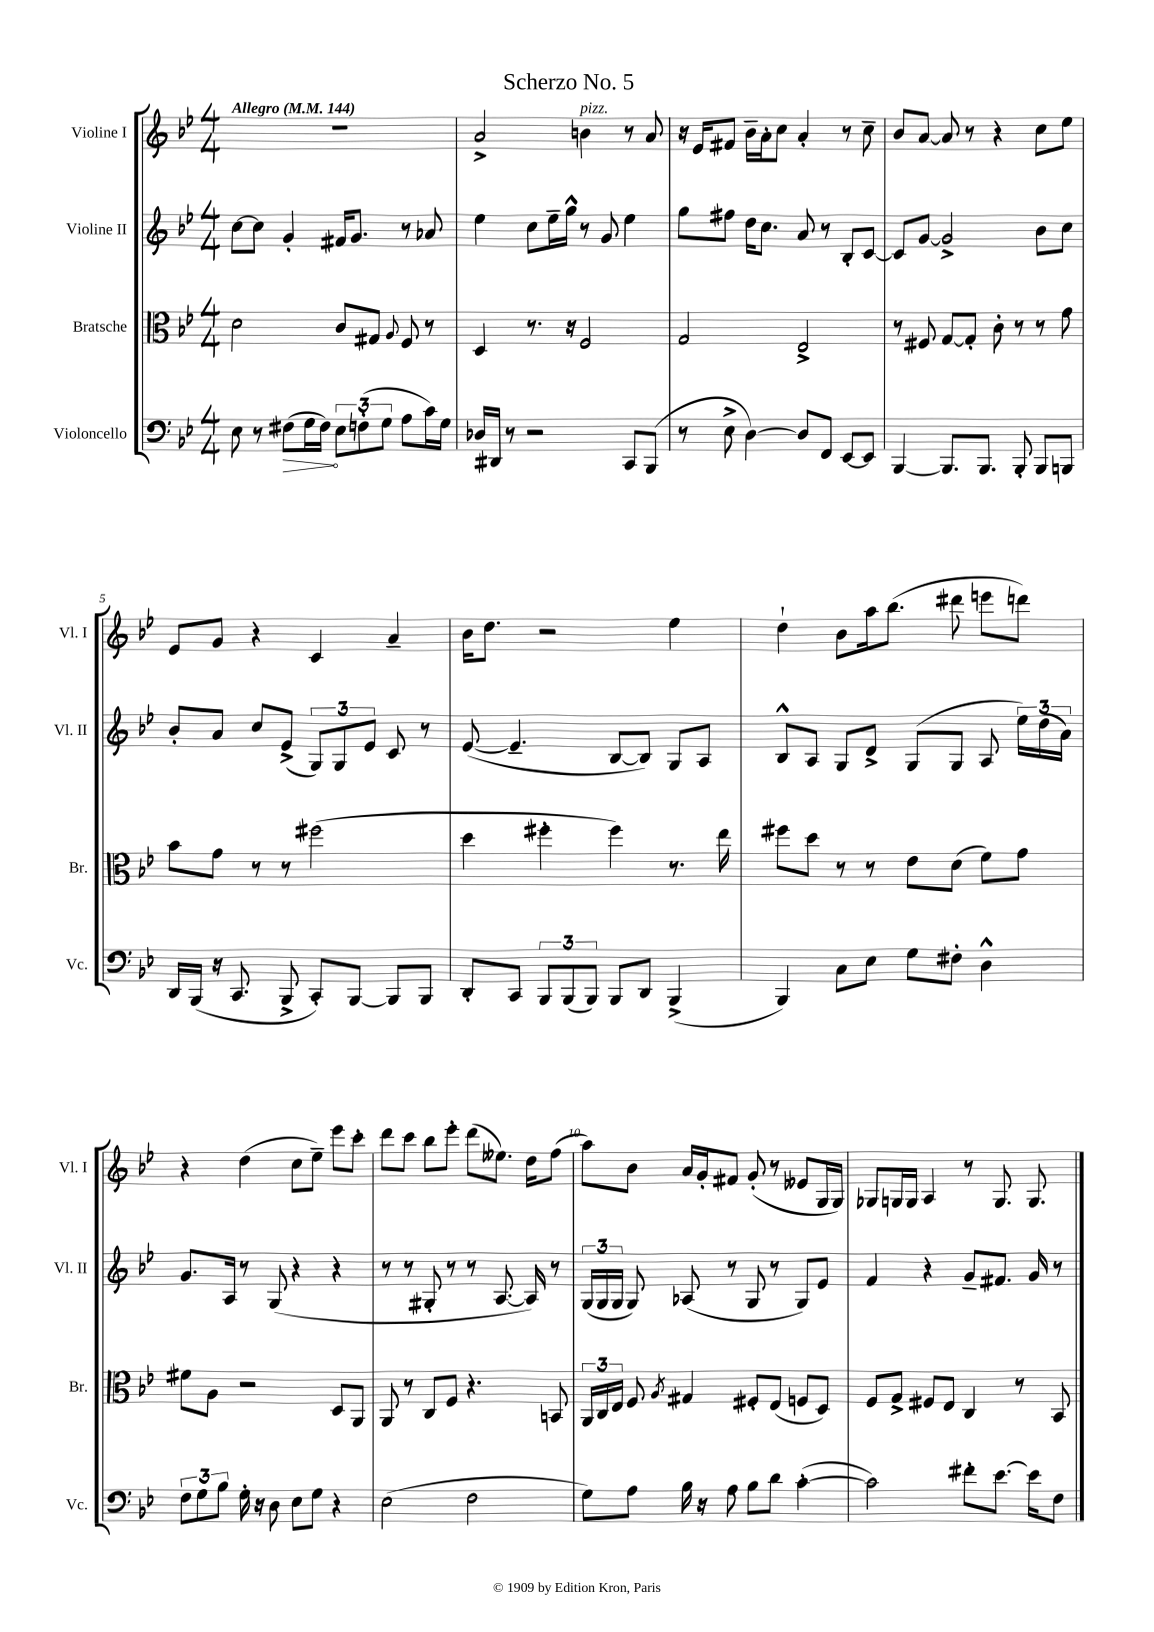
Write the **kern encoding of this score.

**kern	**dynam	**kern	**kern	**kern
*part4	*part4	*part3	*part2	*part1
*staff4	*staff4	*staff3	*staff2	*staff1
*I"Violoncello	*	*I"Bratsche	*I"Violine II	*I"Violine I
*I'Vc.	*	*I'Br.	*I'Vl. II	*I'Vl. I
*clefF4	*	*clefC3	*clefG2	*clefG2
*k[b-e-]	*	*k[b-e-]	*k[b-e-]	*k[b-e-]
*M4/4	*	*M4/4	*M4/4	*M4/4
*MM144	*	*MM144	*MM144	*MM144
=1	=1	=1	=1	=1
!	!	!	!	!LO:TX:a:B:t=Allegro
8E-\	.	2d\	[8cc\L	1r
8r	.	.	8cc\J]	.
!	!LO:HP:b	!	!	!
(8F#X\L	>	.	4g'/	.
16G\L	.	.	.	.
16F#\JJ)	.	.	.	.
12E-\L	]	8c/L	16f#X/KL	.
.	.	.	8.g/J	.
(12Fn'\	.	.	.	.
.	.	8G#X/J	.	.
12G\J	.	.	.	.
.	.	8qqA/	.	.
8A\L	.	8F/	8r	.
16c\L)	.	8r	8a-X/	.
16G\JJ	.	.	.	.
=2	=2	=2	=2	=2
16D-X/LL	.	4D/	4ee-\	2a^/
16DD#X/JJ	.	.	.	.
8r	.	.	.	.
2r	.	8.r	8cc\L	.
.	.	.	16ee-~\L	.
.	.	16r	16gg^^\JJ	.
!	!	!	!	!LO:TX:a:i:t=pizz.
.	.	2F/	8r	4bn\
.	.	.	8g/	.
8CC/L	.	.	4ee-\	8r
(8BBB-/J	.	.	.	8a/
=3	=3	=3	=3	=3
8r	.	2G/	8gg\L	16r
.	.	.	.	16e-/KL
8E-^\	.	.	8ff#X\J	8f#X/J
[4D\)	.	.	16dd\KL	16b-~\LL
.	.	.	8.cc\J	16a'\J
.	.	.	.	8cc\J
8D/L]	.	2E-^/	8a/	4a'/
8FF/J	.	.	8r	.
[8EE-/L	.	.	8B-'/L	8r
8EE-/J]	.	.	[8c/J	8cc~\
=4	=4	=4	=4	=4
[4BBB-/	.	8r	8c/L]	8b-/L
.	.	8F#X/	[8g/J	[8a/J
8.BBB-/L]	.	[8G/L	2g^/]	8a/]
.	.	8G'/J]	.	8r
8.BBB-/J	.	.	.	.
.	.	8c'\	.	4r
8BBB-'/	.	8r	.	.
8BBB-/L	.	8r	8b-\L	8cc\L
8BBBn/J	.	8g\	8cc\J	8ee-\J
!!LO:LB:g=z
=5	=5	=5	=5	=5
16DD/LL	.	8b-\L	8b-'/L	8e-/L
(16BBB-/JJ	.	.	.	.
16r	.	8g\J	8a/J	8g/J
8.CC/	.	.	.	.
.	.	8r	8cc/L	4r
8BBB-^/	.	8r	(8e-^/J	.
8CC'/L)	.	(2ff#X\	12G/L)	4c/
.	.	.	12G/	.
[8BBB-/J	.	.	.	.
.	.	.	12e-/J	.
8BBB-/L]	.	.	8c/	4a~/
8BBB-/J	.	.	8r	.
=6	=6	=6	=6	=6
8DD'/L	.	4dd\	([8e-/	16b-\KL
.	.	.	.	8.dd\J
8CC/J	.	.	4.e-~/]	.
12BBB-/L	.	4ff#X'\	.	2r
(12BBB-/	.	.	.	.
12BBB-/J)	.	.	.	.
8BBB-/L	.	4ff#\)	[8B-/L	.
8DD/J	.	.	8B-/J])	.
(4BBB-^/	.	8.r	8G/L	4ee-\
.	.	.	8A/J	.
.	.	16ee-\	.	.
=7	=7	=7	=7	=7
4BBB-/)	.	8ff#X\L	8B-^^/L	4dd`\
.	.	8dd\J	8A/J	.
8C\L	.	8r	8G/L	8b-\L
8E-\J	.	8r	8d^/J	16aa\k
.	.	.	.	(8.bb-\J
8G\L	.	8e-\L	(8G/L	.
8F#X'\J	.	(8d\J	8G/J	8ddd#X\
4D^^\	.	8f\L)	8A/	8eeen\L
.	.	8g\J	24ee-\LL)	8dddn\J)
.	.	.	(24dd\	.
.	.	.	24a\JJ)	.
!!LO:LB:g=z
=8	=8	=8	=8	=8
12F\L	.	8f#X\L	8.g/L	4r
12G\	.	.	.	.
.	.	8A\J	.	.
12B-\J	.	.	.	.
.	.	.	16A/Jk	.
16G'\	.	2r	8r	(4dd\
16r	.	.	.	.
8D\	.	.	(8G/	.
8E-\L	.	.	4r	8cc\L
8G\J	.	.	.	8ee-~\J)
4r	.	8D/L	4r	8eee-\L
.	.	8AA/J	.	8ccc'\J
=9	=9	=9	=9	=9
(2E-\	.	8AA/	8r	8ddd\L
.	.	8r	8r	8ccc\J
.	.	8C/L	8G#X'/	8bb-\L
.	.	8F/J	8r	8eee-'\J
2F\	.	4.r	8r	(8ddd\L
.	.	.	[8.A/	8.ee--X\J)
.	.	.	16A/])	16dd\KL
.	.	8BBn/	8r	(8ff\J
=10	=10	=10	=10	=10
8G\L)	.	24AA/LL	(24G/LL	8aa\L)
.	.	24C/	24G/	.
.	.	24E-/JJ	24G/JJ	.
8A\J	.	8F/	8G/)	8b-\J
.	.	8qA/	.	.
16B-\	.	4G#X/	(8A-X/	16a/LL
16r	.	.	.	16g'/J
8A\	.	.	8r	8f#X/J
8B-\L	.	8F#X'/L	8G/	(8g'/
8d\J	.	(8E-/J	8r	8r
([4c'\	.	8Fn/L	8G/L)	8e--X/L
.	.	8D/J)	8e-/J	16G/L
.	.	.	.	16G/JJ)
=11	=11	=11	=11	=11
2c\])	.	8F/L	4f/	8G-X/L
.	.	8G^/J	.	16Gn/L
.	.	.	.	16G/JJ
.	.	8F#X/L	4r	4A/
.	.	8E-/J	.	.
8f#X'\L	.	4C/	8g~/L	8r
[8.e-\J	.	.	8.f#X/J	8.G/
.	.	8r	.	.
16e-\KL]	.	.	16g/	8.G/
8F\J	.	8BB-/	8r	.
==	==	==	==	==
*-	*-	*-	*-	*-
